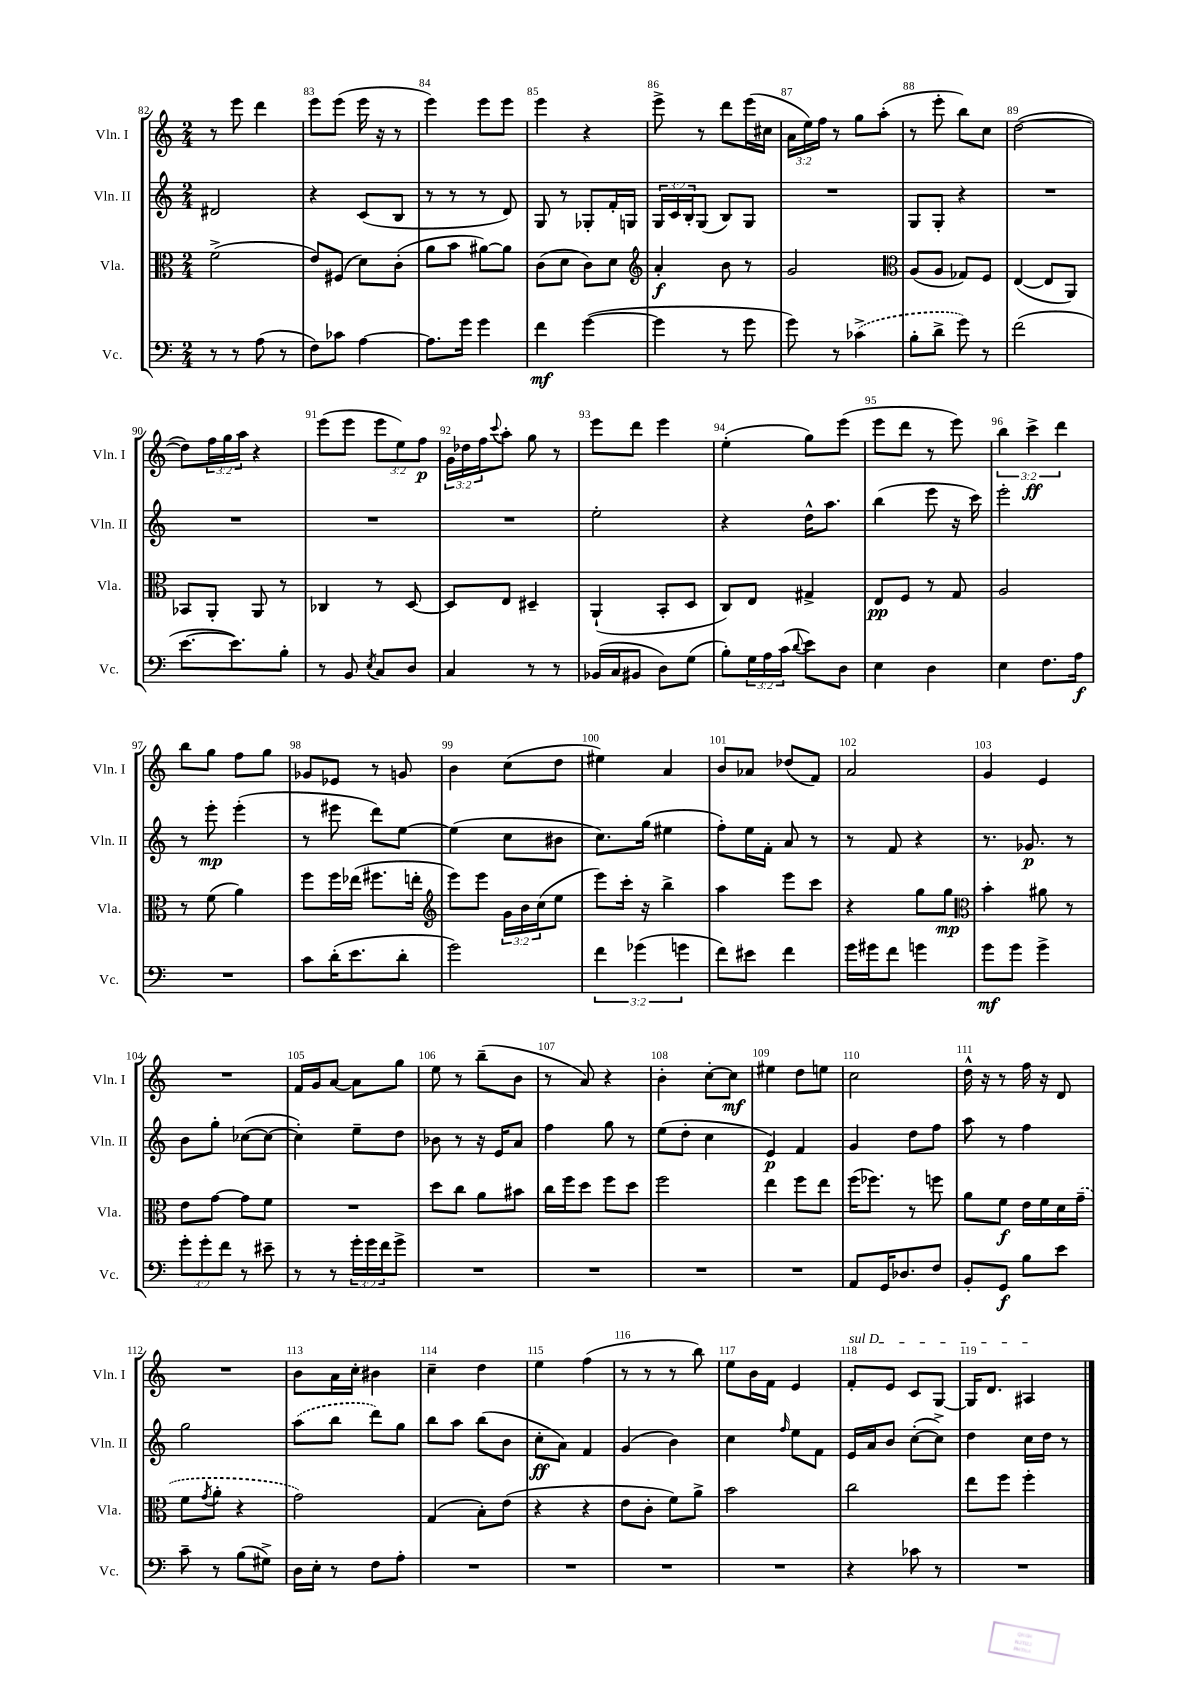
<<
\new StaffGroup <<
\new Staff = "s0" \with { instrumentName = "Vln. I" shortInstrumentName = "Vln. I" } {
    \clef treble \key c \major \numericTimeSignature \time 2/4 \override Staff.TupletNumber.text = #tuplet-number::calc-fraction-text
    r8 e'''8 d'''4 |
    e'''8 e'''8( e'''16 r16 r8 |
    e'''4) e'''8 e'''8 |
    e'''4 r4 |
    e'''8-> r8 d'''8 e'''16( cis''16 |
    \tuplet 3/2 { a'16 e''16) f''16 } r8 g''8 a''8-.( |
    r8 e'''8-. b''8) c''8 |
    d''2~( |
    d''8) \tuplet 3/2 { f''16 g''16 a''16 } r4 |
    e'''8( e'''8 \tuplet 3/2 { e'''8 e''8) f''8\p } |
    \tuplet 3/2 { g'16 des''16 f''16 } \appoggiatura { c'''8 } a''8-. g''8 r8 |
    e'''8 d'''8 e'''4 |
    e''4-.( g''8) e'''8( |
    e'''8 d'''8 r8 e'''8) |
    \tuplet 3/2 { b''4 c'''4->\ff d'''4 } |
    b''8 g''8 f''8 g''8 |
    ges'8 ees'8 r8 g'8 |
    b'4 c''8( d''8 |
    eis''4) a'4 |
    b'8 aes'8 des''8( f'8) |
    a'2 |
    g'4 e'4 |
    R2 |
    f'16 g'16 a'8~ a'8 g''8 |
    e''8 r8 b''8--( b'8 |
    r8 a'8) r4 |
    b'4-. c''8~-. c''8\mf |
    eis''4 d''8 e''8 |
    c''2 |
    d''16-^ r16 r8 f''16 r16 d'8 |
    R2 |
    b'8 a'16 c''16-. bis'4 |
    c''4-- d''4 |
    e''4 f''4( |
    r8 r8 r8 b''8) |
    e''8 b'16 f'16 e'4 |
    \once \override TextSpanner.bound-details.left.text = \markup { \italic "sul D" } f'8-.\startTextSpan e'8 c'8 g8~ |
    g16 d'8. ais4\stopTextSpan \bar "|." |
}
\new Staff = "s1" \with { instrumentName = "Vln. II" shortInstrumentName = "Vln. II" } {
    \clef treble \key c \major \numericTimeSignature \time 2/4 \override Staff.TupletNumber.text = #tuplet-number::calc-fraction-text
    dis'2 |
    r4 c'8( b8 |
    r8 r8 r8 d'8) |
    g8 r8 ges8-. f'16-. g16 |
    \tuplet 3/2 { g16 c'16 b16-. } g8( b8) g8 |
    R2 |
    g8 g8-. r4 |
    R2 |
    R2 |
    R2 |
    R2 |
    e''2-. |
    r4 d''16-^ a''8. |
    b''4( e'''8 r16 c'''16) |
    e'''2-. |
    r8 e'''8-.\mp e'''4-.( |
    r8 eis'''8 d'''8) e''8~ |
    e''4( c''8 bis'8 |
    c''8.) g''16( eis''4 |
    f''8-.) e''16 f'16-. a'8 r8 |
    r8 f'8 r4 |
    r8. ges'8.\p r8 |
    b'8 g''8-. ces''8~( ces''8~ |
    ces''4-.) e''8-- d''8 |
    bes'8 r8 r16 e'16 a'8 |
    f''4 g''8 r8 |
    e''8( d''8-. c''4 |
    e'4\p) f'4 |
    g'4 d''8 f''8 |
    a''8 r8 f''4 |
    g''2 |
    \once \slurDashed a''8( b''8 d'''8) g''8 |
    b''8 a''8 b''8( b'8 |
    c''8-.\ff a'8) f'4 |
    g'4( b'4) |
    c''4 \grace { f''16 } e''8 f'8 |
    e'16 a'16 b'8 c''8~-.( c''8->) |
    d''4 c''16 d''16 r8 \bar "|." |
}
\new Staff = "s2" \with { instrumentName = "Vla." shortInstrumentName = "Vla." } {
    \clef alto \key c \major \numericTimeSignature \time 2/4 \override Staff.TupletNumber.text = #tuplet-number::calc-fraction-text
    f'2->( |
    e'8) fis8( d'8) c'8-.( |
    a'8 b'8 ais'8~) ais'8 |
    c'8( d'8 c'8) d'8 |
    \clef treble a'4-.\f b'8 r8 |
    g'2 |
    \clef alto a8( a8 ges8) f8 |
    e4~( e8 a,8) |
    bes,8 a,8-. a,8 r8 |
    ces4 r8 d8~ |
    d8 e8 dis4-- |
    a,4-!( b,8-. d8 |
    c8) e8 gis4-> |
    e8\pp f8 r8 g8 |
    a2 |
    r8 f'8( a'4) |
    f''8 f''16 ees''16( fis''8. e''16-. |
    \clef treble e'''8) e'''8 \tuplet 3/2 { g'16 b'16 c''16( } e''8 |
    e'''8) c'''16-. r16 b''4-> |
    a''4 e'''8 c'''8 |
    r4 g''8 g''8\mp |
    \clef alto b'4-. ais'8 r8 |
    e'8 g'8~ g'8 f'8 |
    R2 |
    d''8 c''8 a'8 bis'8 |
    c''16 f''16 d''8 f''8 d''8 |
    f''2 |
    e''4 f''8 e''8 |
    f''16( fes''8.) r8 f''8 |
    a'8 f'8\f e'16 f'16 d'16 \once \slurDashed g'16--( |
    f'8 \acciaccatura { g'8 } a'8-. r4 |
    g'2) |
    g4( b8-.) e'8( |
    r4 r4 |
    e'8 c'8-. f'8) a'8-> |
    b'2 |
    c''2 |
    e''8 f''8 f''4-. \bar "|." |
}
\new Staff = "s3" \with { instrumentName = "Vc." shortInstrumentName = "Vc." } {
    \clef bass \key c \major \numericTimeSignature \time 2/4 \override Staff.TupletNumber.text = #tuplet-number::calc-fraction-text
    r8 r8 a8( r8 |
    f8) ces'8 a4~ |
    a8. g'16 g'4 |
    f'4\mf g'4~( |
    g'4 r8 g'8 |
    g'8) r8 \once \slurDashed ces'4->( |
    b8-. d'8-> g'8) r8 |
    f'2( |
    e'8.~ e'8.) b8-. |
    r8 b,8 \acciaccatura { e8 } c8 d8 |
    c4 r8 r8 |
    bes,16( c16 bis,8 d8) g8( |
    b8-.) \tuplet 3/2 { g16 a16 c'16( } \appoggiatura { d'8 } e'8) d8 |
    e4 d4 |
    e4 f8. a16\f |
    R2 |
    c'8 d'16-.( e'8. d'8-. |
    g'2) |
    \tuplet 3/2 { f'4 ges'4( g'4 } |
    f'8) eis'8 f'4 |
    g'16 gis'16 f'8 g'4 |
    g'8\mf g'8 g'4-> |
    \tuplet 3/2 { g'8-. g'8-. f'8 } r8 eis'8-- |
    r8 r8 \tuplet 3/2 { g'16-. g'16 f'16 } g'8-> |
    R2 |
    R2 |
    R2 |
    R2 |
    a,8 g,16 des8. f8 |
    b,8-. g,8\f b8 e'8 |
    c'8-- r8 b8( gis8->) |
    d16 e16-. r8 f8 a8-. |
    R2 |
    R2 |
    R2 |
    R2 |
    r4 ces'8 r8 |
    R2 \bar "|." |
}
>>
>>
\layout { \context { \Score currentBarNumber = #82 \override BarNumber.break-visibility = ##(#f #t #t) barNumberVisibility = #all-bar-numbers-visible } }
